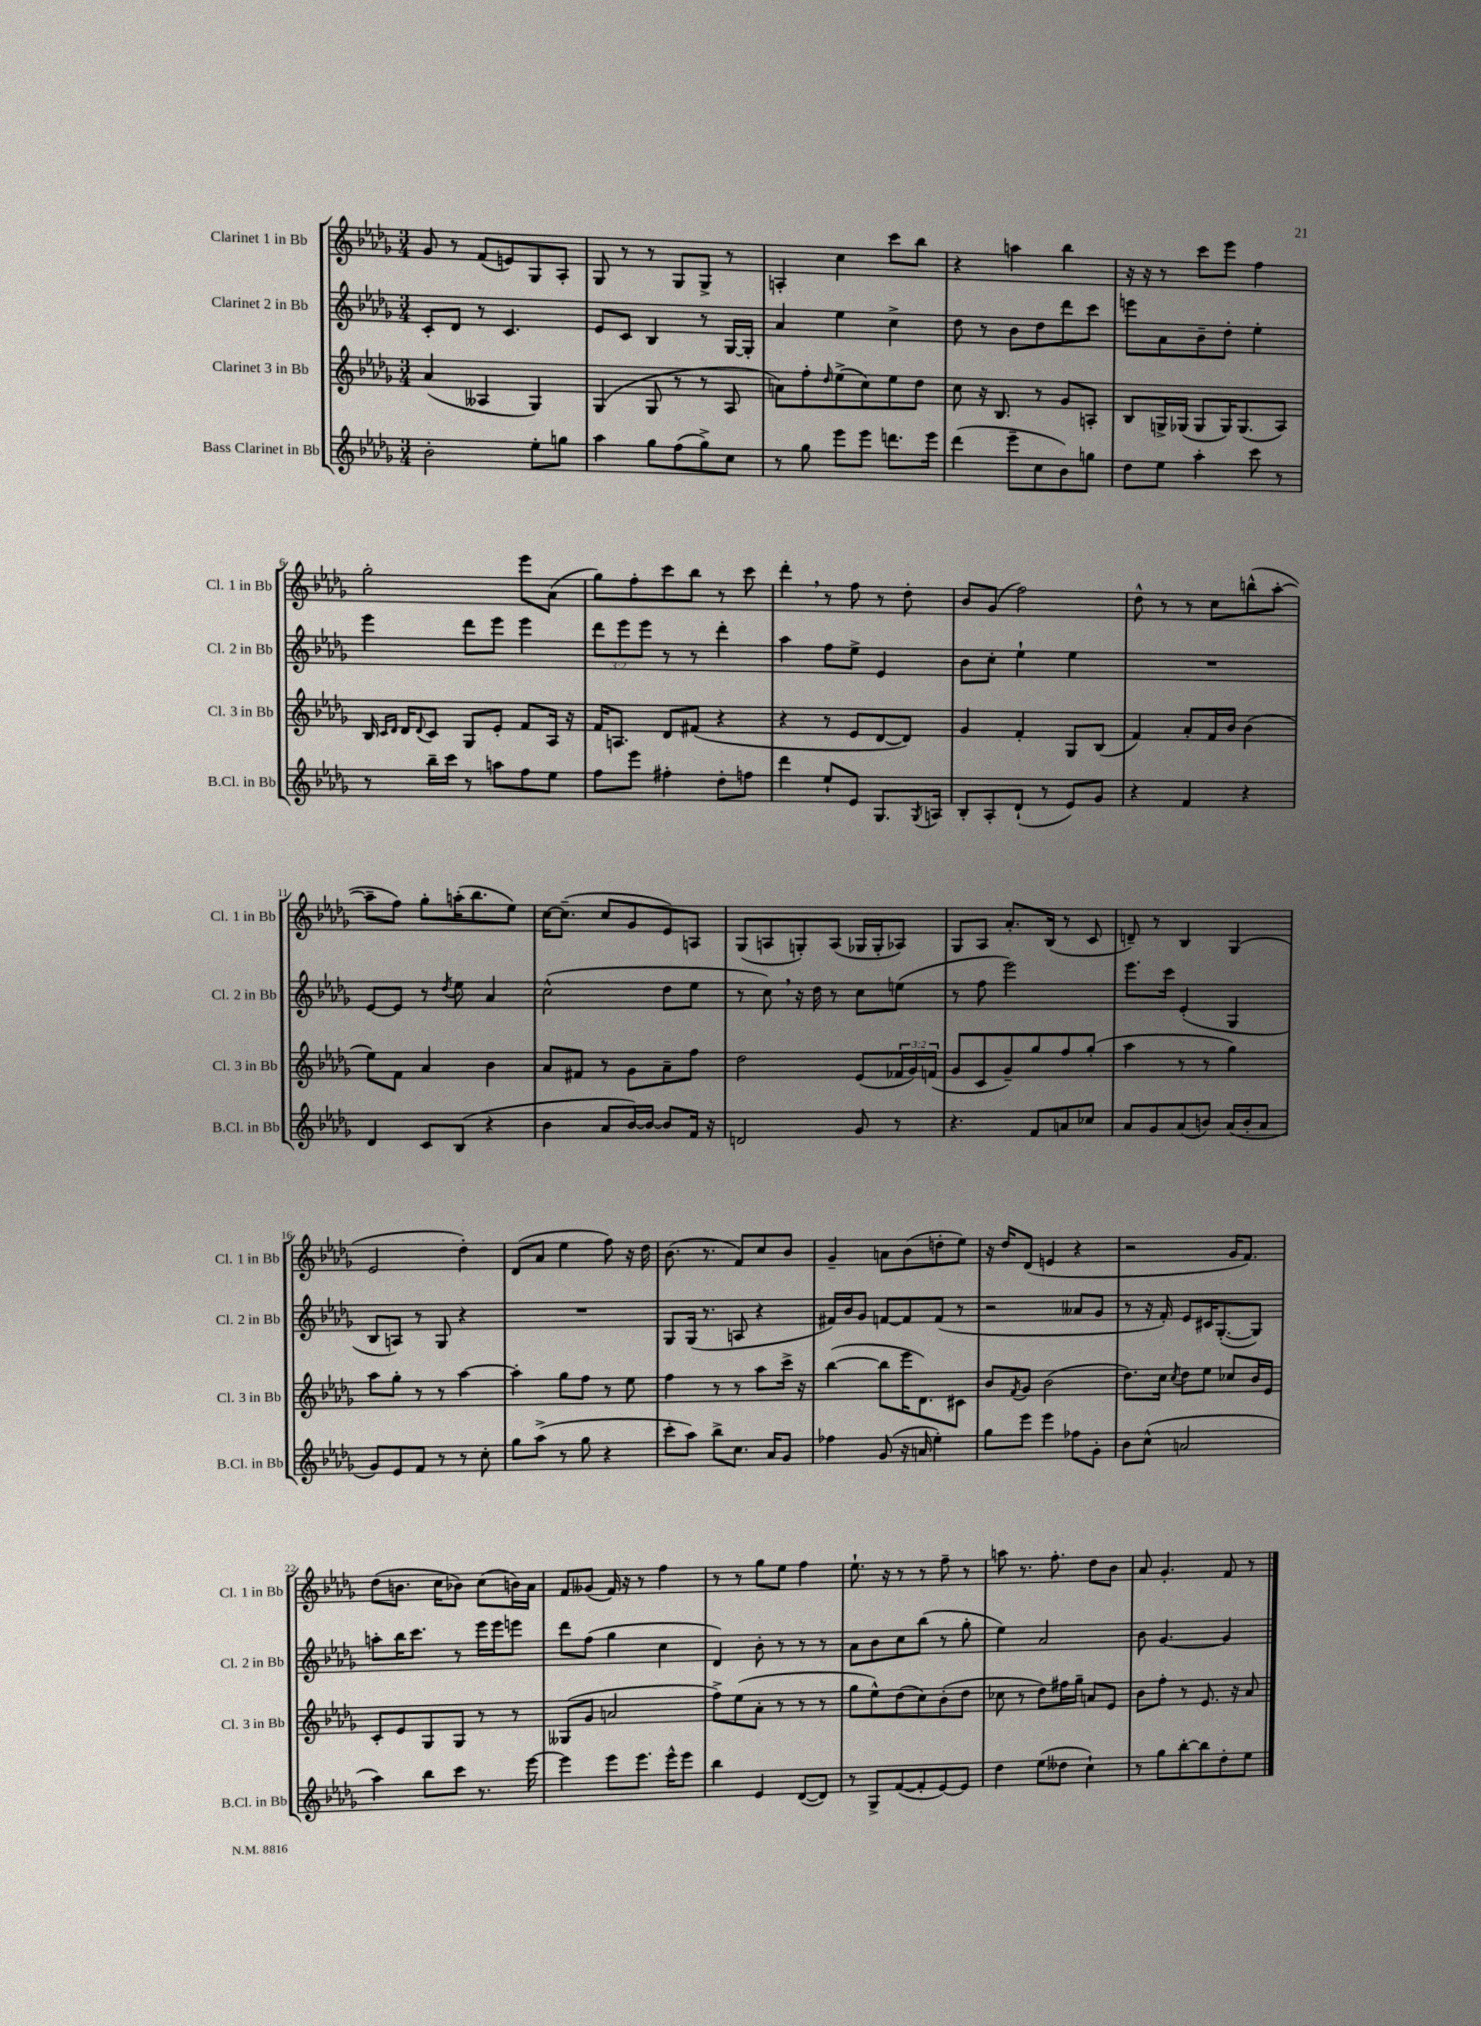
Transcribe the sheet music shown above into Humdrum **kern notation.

**kern	**kern	**kern	**kern
*staff4	*staff3	*staff2	*staff1
*clefG2	*clefG2	*clefG2	*clefG2
*k[b-e-a-d-g-]	*k[b-e-a-d-g-]	*k[b-e-a-d-g-]	*k[b-e-a-d-g-]
*M3/4	*M3/4	*M3/4	*M3/4
2b-'	(4a-	8c'	8g-
.	.	8d-	8r
.	4A--	8r	(8f
.	.	4.c	8e)
8ee-'	4G-)	.	8G-
8gg	.	.	8A-'
=	=	=	=
4aa-	(4G-	8e-	8G-
.	.	8c	8r
8gg-	8G-	4B-	8r
(8ff	8r	.	8G-
8gg-^)	8r	8r	8G-^
8cc	8A-	[16G-	8r
.	.	16G-']	.
=	=	=	=
8r	8a)	4a-	4A'
8gg-	8ff'	.	.
.	16qqdd-	.	.
8eee-	(8ee-^	4ee-	4cc
8eee-	8cc)	.	.
8.ddd	8ee-	4cc^	8ccc
.	8dd-	.	8bb-
16eee-	.	.	.
=	=	=	=
(4ddd-	8cc	8dd-	4r
.	16r	8r	.
.	8.B-	.	.
8eee-~	.	8b-	4aa
8cc	8r	8dd-	.
8b-)	8g-	8ddd-	4bb-
8gg	8A'	8ccc	.
=	=	=	=
8dd-	8B-	8eee	16r
.	.	.	16r
8ee-	16G^	8a-	8r
.	(16G-	.	.
4aa-'	8G-	8b-~	8ccc
.	16G-)	8dd-'	8eee-
.	(8.G-	.	.
8ccc	.	4ee-'	4ff
8r	8A-)	.	.
=	=	=	=
8r	16B-	4eee-	2gg-'
.	16qqc	.	.
.	16qqd-	.	.
.	16d-	.	.
.	8qqd-	.	.
16bb-~	8c	.	.
16ccc	.	.	.
8r	8G-	8ddd-	.
8aa	8e-'	8eee-	.
8ff	8f	4eee-	8eee-
8ee-	16A-	.	(8a-
.	16r	.	.
=	=	=	=
8ff	16f	12ddd-	8gg-)
.	8.A	.	.
.	.	12eee-	.
8eee-	.	.	8ff'
.	.	12eee-	.
4ff#'	8d-	8r	8ccc
.	(8f#	8r	8bb-
8dd-'	4r	4ddd-'	8r
8ff	.	.	8ccc
=	=	=	=
4ddd-	4r	4aa-	4ddd-'
8ee-`	8r	8ff	8r
8e-	8e-	8ee-^	8ff
8.G-	[8d-	4e-	8r
.	8d-])	.	8dd-'
8qG-	.	.	.
16A	.	.	.
=	=	=	=
8B-'	4g-	8b-	8b-
8A-'	.	8cc'	(8g-
(8d-`	4f'	4ee-`	2ff)
8r	.	.	.
8e-)	8G-	4ee-	.
8g-	(8B-	.	.
=	=	=	=
4r	4f)	2.r	8dd-^^
.	.	.	8r
4f	8a-'	.	8r
.	16f	.	8cc
.	16b-	.	.
4r	(4b-	.	(8bb^^
.	.	.	[8aa-'
=	=	=	=
4d-	8ee-)	[8e-	8aa-~]
.	8f	8e-]	8ff)
8c	4a-	8r	8gg-'
.	.	8qdd-	.
(8B-	.	8ee-	(16aa'
.	.	.	8.bb-
4r	4b-	4a-	.
.	.	.	8ee-)
=	=	=	=
4b-	8a-	(2cc^^	[16cc
.	.	.	(8.cc~]
.	8f#	.	.
8a-	8r	.	8cc
[16b-)	8g-	.	8g-
16b-_	.	.	.
8b-]	8a-~	8dd-	8e-)
16f	8ff	8ee-	8A
16r	.	.	.
=	=	=	=
2d	2dd-	8r	(8G-
.	.	8cc)	8A
.	.	16r	8G')
.	.	16dd-	.
.	.	8r	(8A
8g-	(8e-	8cc	16G-
.	.	.	16G-'
8r	24f-	(8ee	8A-)
.	24g-)	.	.
.	(24f	.	.
=	=	=	=
4.r	8g-	8r	8G-
.	8c	8ff	8A-
.	8g-~)	2eee-)	8.a-'
8f	8gg-	.	.
.	.	.	(16B-
8a	8ff	.	8r
8cc-	(8gg-'	.	8c
=	=	=	=
8a-	4aa-	8.eee-	8d~)
8g-	.	.	8r
.	.	16ccc	.
(8a-	8r	(4e-'	4B-
8b)	8r	.	.
(16a-	4gg-)	4G-	(4G-
16b'	.	.	.
8a-	.	.	.
=	=	=	=
8g-)	8aa-	8B-	2e-
8e-	8gg-'	8A)	.
8f	8r	8r	.
8r	8r	8G-	.
8r	[4aa-	4r	4dd-')
8cc'	.	.	.
=	=	=	=
8gg-	4aa-']	2.r	(8d-
(8aa-^	.	.	8a-
8r	8gg-	.	4ee-
8gg-	8ff	.	.
4r	8r	.	8ff)
.	8ee-	.	16r
.	.	.	16dd-
=	=	=	=
8ccc'	4ff	8G-	(8.b-
8aa-)	.	(16G-	.
.	.	8.r	8.r
8bb-^	8r	.	.
8.cc	8r	8A	8f)
.	8aa-	4r	8cc
16a-	.	.	.
8g-	16ccc^	.	8b-
.	16r	.	.
=	=	=	=
4ff-	([4bb-	16f#)	4g-~
.	.	16b-	.
.	.	8g-	.
(8g-	8bb-]	[8f	8a
16r	16eee-	8f]	(8b-
16a	8.d-)	.	.
4ee-')	.	(8f	8dd'
.	8c#	8r	8ee-)
=	=	=	=
8gg-	8b-	2r	16r
.	.	.	16dd-
.	8qf	.	.
8eee-	8g-	.	(8d-
4eee-	(2b-	.	4e
8ff-	.	8a--	4r
8g-'	.	8g-	.
=	=	=	=
8b-	8.dd-)	8r	2r
(8cc^^	.	16r	.
.	16cc	16f')	.
.	8qcc	.	.
2a	8dd-	8e-	.
.	8ee-	16c#	.
.	.	([8.G-'	.
.	8cc-	.	16g-
.	.	.	8.f)
.	16b-	8G-])	.
.	16e-	.	.
=	=	=	=
4aa-)	8c'	8aa'	(8dd-
.	8e-	16bb-	8.b
.	.	8.ccc	.
8bb-	8G-	.	.
.	.	.	16cc
8ccc	8G-	8r	8b-)
8.r	8r	16eee-	(8cc
.	.	16eee-	.
.	8r	8eee	16b)
[16eee-	.	.	16a-
=	=	=	=
4eee-]	(8G--	8ddd-	8f
.	8g-	(8ff	(8g--
8eee-	2a	4gg-	16f)
.	.	.	16r
8.eee-	.	.	8r
.	.	4cc	4ff
16eee-^^	.	.	.
8eee-	.	.	.
=	=	=	=
4bb-	8ff^)	4d-)	8r
.	(8ee-	.	8r
4e-	8a-'	8b-'	8gg-
.	8r	8r	8ee-
([8d-	8r	8r	4ff
8d-])	8r	8r	.
=	=	=	=
8r	8gg-	8a-	8.ee-`
8G-^	8ee-^^)	8b-	.
.	.	.	16r
([8f	(8dd-	8cc	8r
8f']	8cc)	(8bb-	8r
[8e-)	(8b-'	8r	8ff~
8e-]	8dd-	8gg-'	8r
=	=	=	=
4dd-	8cc-	4ee-)	8aa
.	8r	.	8.r
(8ee-	8dd-)	2a-	.
.	.	.	8.ff'
8dd--	16ff#	.	.
.	16gg-~	.	.
4cc`)	8a	.	8dd-
.	8e-	.	8b-
=	=	=	=
8r	8b-	8b-	8a-
8gg-	8ff'	[4.g-	4.g-'
[8bb-'	8r	.	.
8bb-]	8.e-	.	.
8dd-'	.	4g-]	8f
.	16r	.	.
8ee-	8a-	.	8r
==	==	==	==
*-	*-	*-	*-
